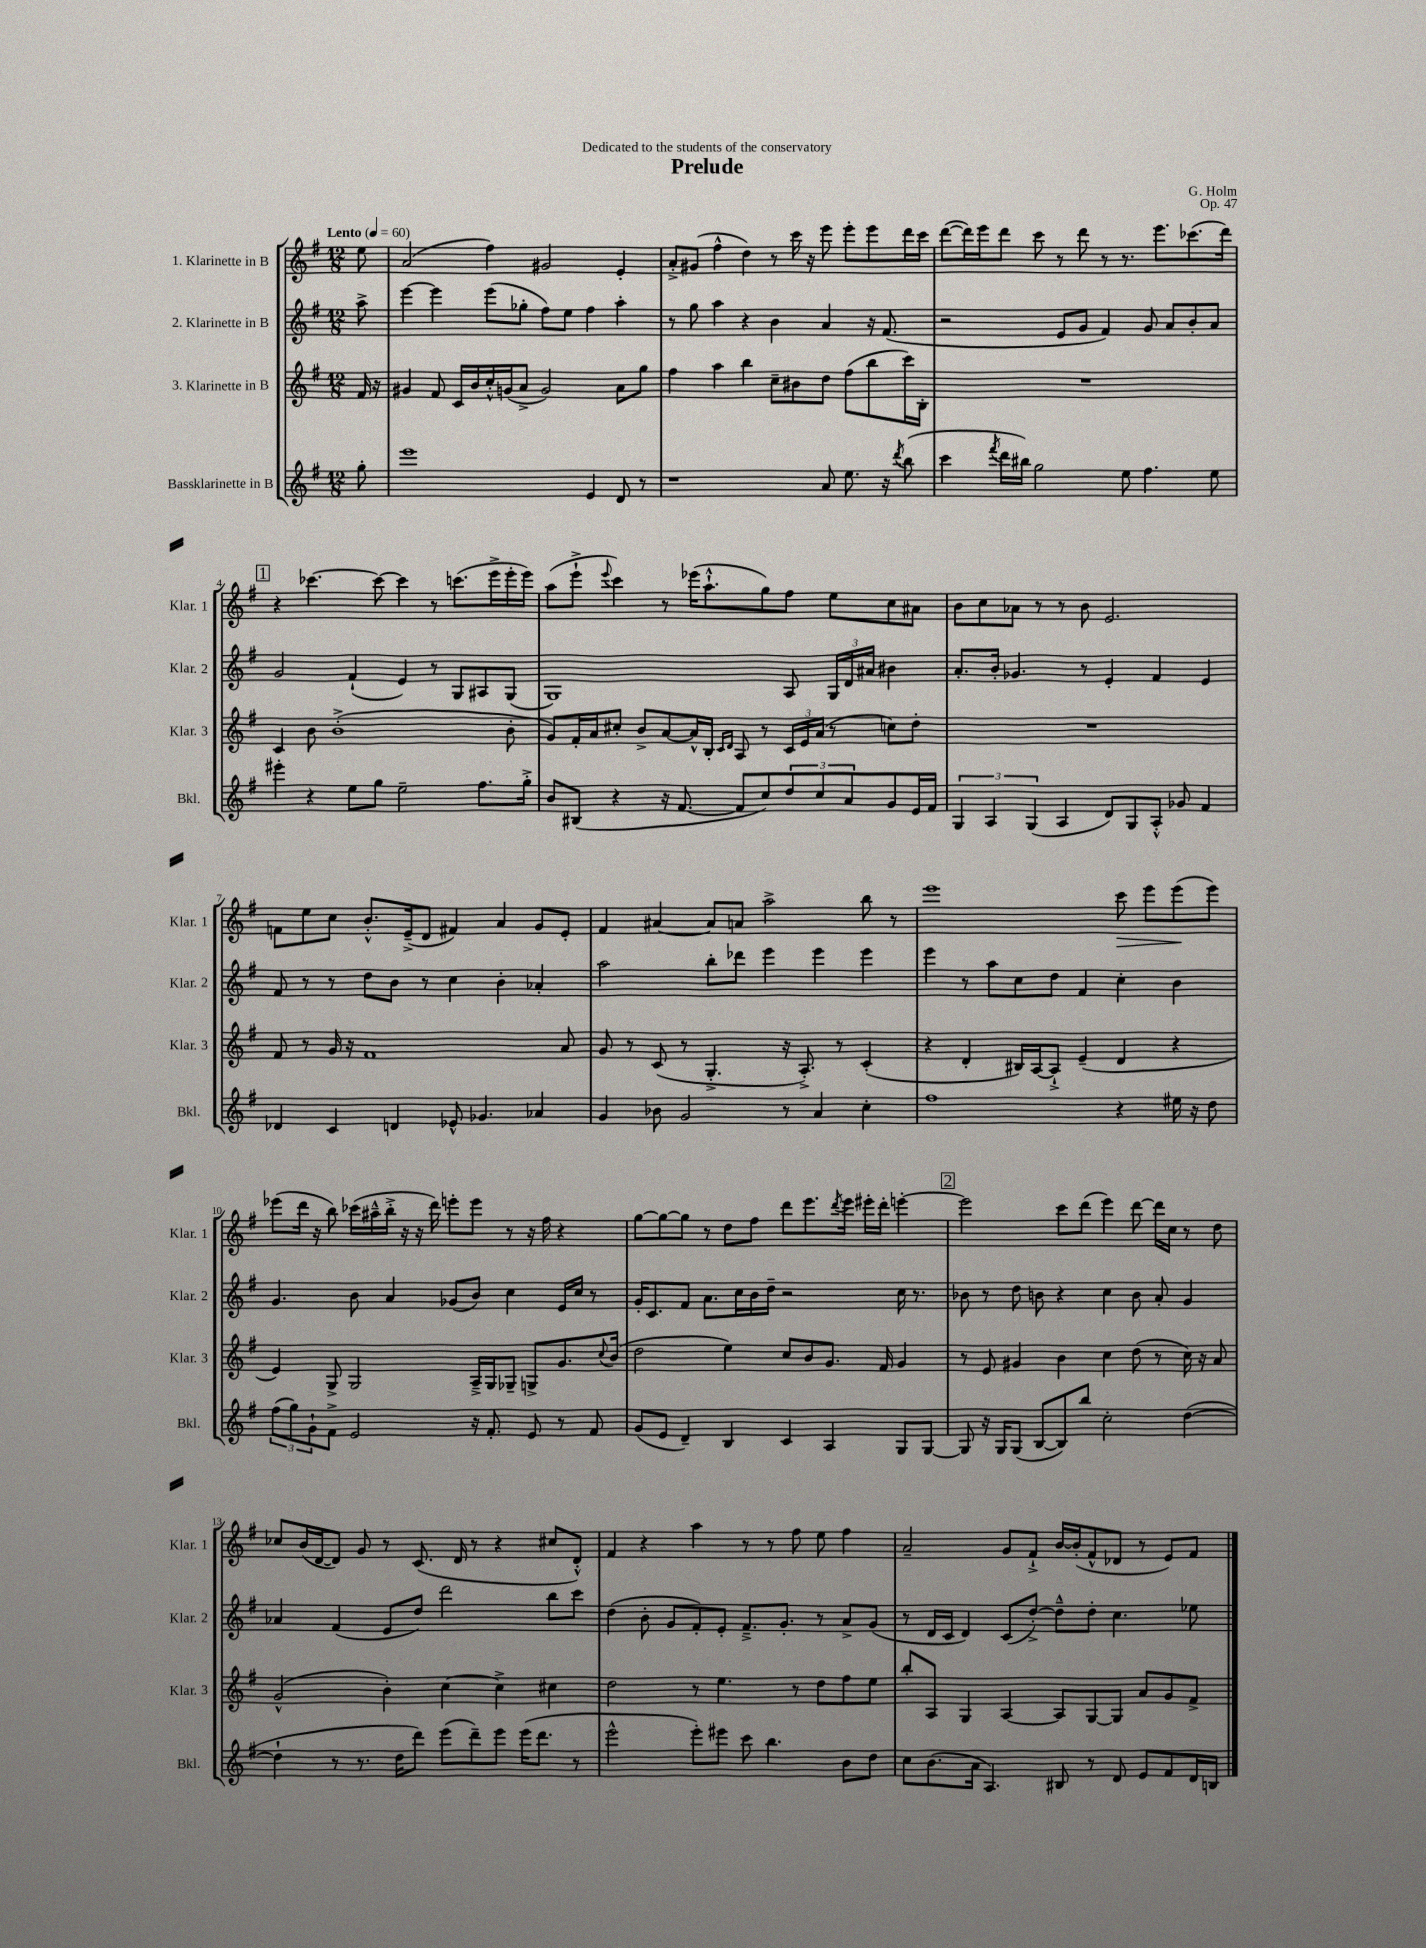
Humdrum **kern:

**kern	**kern	**kern	**kern
*staff4	*staff3	*staff2	*staff1
*clefG2	*clefG2	*clefG2	*clefG2
*k[f#]	*k[f#]	*k[f#]	*k[f#]
*M12/8	*M12/8	*M12/8	*M12/8
*MM60	*MM60	*MM60	*MM60
8gg'	16f#	8aa^	8ee
.	16r	.	.
=	=	=	=
1eee	4g#	[4eee	(2a
.	8f#	4eee]	.
.	16c	.	.
.	16b	.	.
.	16cc'^^	(8eee	4ff#)
.	(16g	.	.
.	8a^	8gg-'	.
.	2g)	8ff#)	2g#
.	.	8ee	.
4e	.	4ff#	.
8d	8a	4aa'	4e'
8r	8gg	.	.
=	=	=	=
1r	4ff#	8r	8a'^
.	.	8gg	(8g#
.	4aa	4aa	4ff#^^
.	4bb	4r	4dd)
.	8cc~	4b	8r
.	8b#	.	16ccc
.	.	.	16r
8a	8dd	4a	8eee
8.ee	(8ff#	.	8eee'
.	8bb	16r	8eee
16r	.	(8.f#	.
8qddd	.	.	.
(8bb	16ccc)	.	16ddd
.	16B'	.	16ccc
=	=	=	=
4ccc	1.r	2r	([8ddd
.	.	.	16ddd])
.	.	.	16eee
8qfff#	.	.	.
16ddd	.	.	8ddd
16bb#)	.	.	.
2gg	.	.	8ccc
.	.	8e	8r
.	.	8g	8ddd
.	.	4f#)	8r
8ee	.	.	8.r
4.ff#	.	8g	.
.	.	.	8.eee
.	.	8a	.
.	.	8b'	(8.ccc-
8ee	.	8a	.
.	.	.	16ddd)
=	=	=	=
4eee#'	4c	2g	4r
4r	8b	.	[4.ccc-
.	(1b'^	.	.
8ee	.	(4f#`	.
8gg	.	.	8ccc-_
2ee~	.	4e)	4ccc-]
.	.	8r	8r
.	.	8G	(8.ccc
8.ff#	.	8A#	.
.	.	.	16eee^
.	8b'	(8G	16eee'
16gg'^	.	.	16eee)
=	=	=	=
8b	8g)	1G)	(8aa
(8B#	16f#'	.	8eee`^
.	16a	.	.
.	.	.	8qqeee
4r	8cc#'	.	4ccc)
.	8b^	.	.
16r	[8a	.	8r
[8.f#	.	.	.
.	16a^^]	.	(16eee-
.	16B'	.	8.aa`^^
.	16qqc	.	.
.	16qqd	.	.
8f#]	8A	.	.
8cc)	8r	.	8gg)
12dd	24c	8A	8ff#
.	24e	.	.
12cc	(24a	.	.
.	8r	24G	8ee
12a	.	24d	.
.	.	24a#	.
8g	8cc)	4b#	8cc
16e	8dd'	.	8a#
16f#	.	.	.
=	=	=	=
6G	1.r	8.a'	8b
.	.	.	8cc
6A	.	.	.
.	.	16b'	.
.	.	4.g-	8a-
(6G	.	.	.
.	.	.	8r
4A	.	.	8r
.	.	8r	8b
8d)	.	4e'	2.e
8G	.	.	.
8A'^^	.	4f#	.
8g-	.	.	.
4f#	.	4e	.
=	=	=	=
4d-	8f#	8f#	8f
.	8r	8r	8ee
4c	16g	8r	8cc
.	16r	.	.
.	1f#	8dd	8.b'^^
4d	.	8b	.
.	.	.	(16e~^
.	.	8r	8d
8e-^^	.	4cc	4f#)
4.g-	.	.	.
.	.	4b'	4a
4a-	.	4a-'	8g
.	8a	.	8e'
=	=	=	=
4g	8g	2aa	4f#
.	8r	.	.
8b-	(8c	.	[4a#
2g	8r	.	.
.	4.G'^	8bb'	8a#]
.	.	8ddd-	8a
.	.	4eee	2aa^
8r	16r	.	.
.	8.A'^)	.	.
4a	.	4eee	.
.	8r	.	.
4cc'	(4c'	4eee	8bb
.	.	.	8r
=	=	=	=
1ff#	4r	4eee	1eee
.	4d'	8r	.
.	.	8aa	.
.	16B#)	8cc	.
.	[16A	.	.
.	8A`^]	8dd	.
.	(4e~	4f#	.
4r	4d	4cc'	8ccc
.	.	.	8eee
16ee#	4r	4b	(8eee
16r	.	.	.
8dd	.	.	8eee)
=	=	=	=
(12ff#	4e)	4.g	(8eee-
12gg)	.	.	.
.	.	.	16ddd
12g`	.	.	.
.	.	.	16r
8f#^	8G^	.	8bb)
2e	2G	8b	(16ccc-
.	.	.	16aa#~^^
.	.	4a	16bb'^
.	.	.	16r
.	.	.	16r
.	.	.	16ddd)
.	.	(8g-	8eee'
16r	16A~^	8b)	8eee
8.f#'	16G	.	.
.	8G-~	4cc	8r
8e	8G^	.	16r
.	.	.	16ff#
8r	8.g	16e	4r
.	.	16cc	.
8f#	.	8r	.
.	8qqcc	.	.
.	(16b	.	.
=	=	=	=
(8g	2dd	16g'	[8gg
.	.	8.c	.
8e	.	.	8gg_
4d~)	.	8f#	8gg]
.	.	8.a	8r
4B	4ee)	.	8dd
.	.	16cc	.
.	.	16b	8ff#
.	.	16dd~	.
4c	8cc	2r	8ddd
.	8b	.	8.eee
4A	8.g	.	.
.	.	.	8qddd
.	.	.	16eee
.	.	.	16eee#'
.	16f#	.	16ddd'
8G	4g	16cc	[4eee'
.	.	8.r	.
[8G	.	.	.
=	=	=	=
8G]	8r	8b-	2eee]
16r	8e	8r	.
16G	.	.	.
(8G	4g#	8dd	.
[8B	.	8b	.
8B])	4b	4r	8ccc
8bb	.	.	(8ddd
2cc'	4cc	4cc	4eee)
.	(8dd	8b	[8ddd
.	8r	8a'	16ddd]
.	.	.	16cc
([4dd	16cc)	4g	8r
.	16r	.	.
.	8a	.	8dd
=	=	=	=
4dd`]	(2g^^	4a-	8cc-
.	.	.	(16b
.	.	.	[16d
8r	.	(4f#	8d])
8.r	.	.	8g
.	4b')	8e	8r
16dd	.	.	.
8ddd)	.	8dd)	(8.c
(8eee	[4cc	2ddd	.
.	.	.	16d
8ddd~)	.	.	8r
8eee	4cc^]	.	4r
(16eee	.	.	.
8.ddd	.	.	.
.	4cc#	8bb	8cc#
8r	.	8ccc	8d'^^)
=	=	=	=
2eee^^	2dd	(4dd	4f#
.	.	8b'	4r
.	.	8g	.
8eee')	8r	8f#')	4aa
8eee#	4.ee	8e'	.
8ccc	.	8.f#~^	8r
4.bb	.	.	8r
.	.	8.g'	.
.	8r	.	8ff#
.	8dd	8r	8ee
8b	8ff#	8a^	4ff#
8dd	8ee	(8g	.
=	=	=	=
8cc	8bb'	8r	2a~
(8.b	8A	16d	.
.	.	16c	.
.	4G	4d)	.
16a	.	.	.
4.A)	.	.	.
.	[4A	(8c	8g
.	.	[8dd'^)	8f#`^
8B#	8A]	8dd~^^]	[16b
.	.	.	(16b']
8r	[8G	8dd'	8f#^^
8d	8G]	4.cc	8d-
8e	8a	.	8r
8f#	8g	.	8e)
16d	8f#^	8ee-	8f#
16B	.	.	.
==	==	==	==
*-	*-	*-	*-
